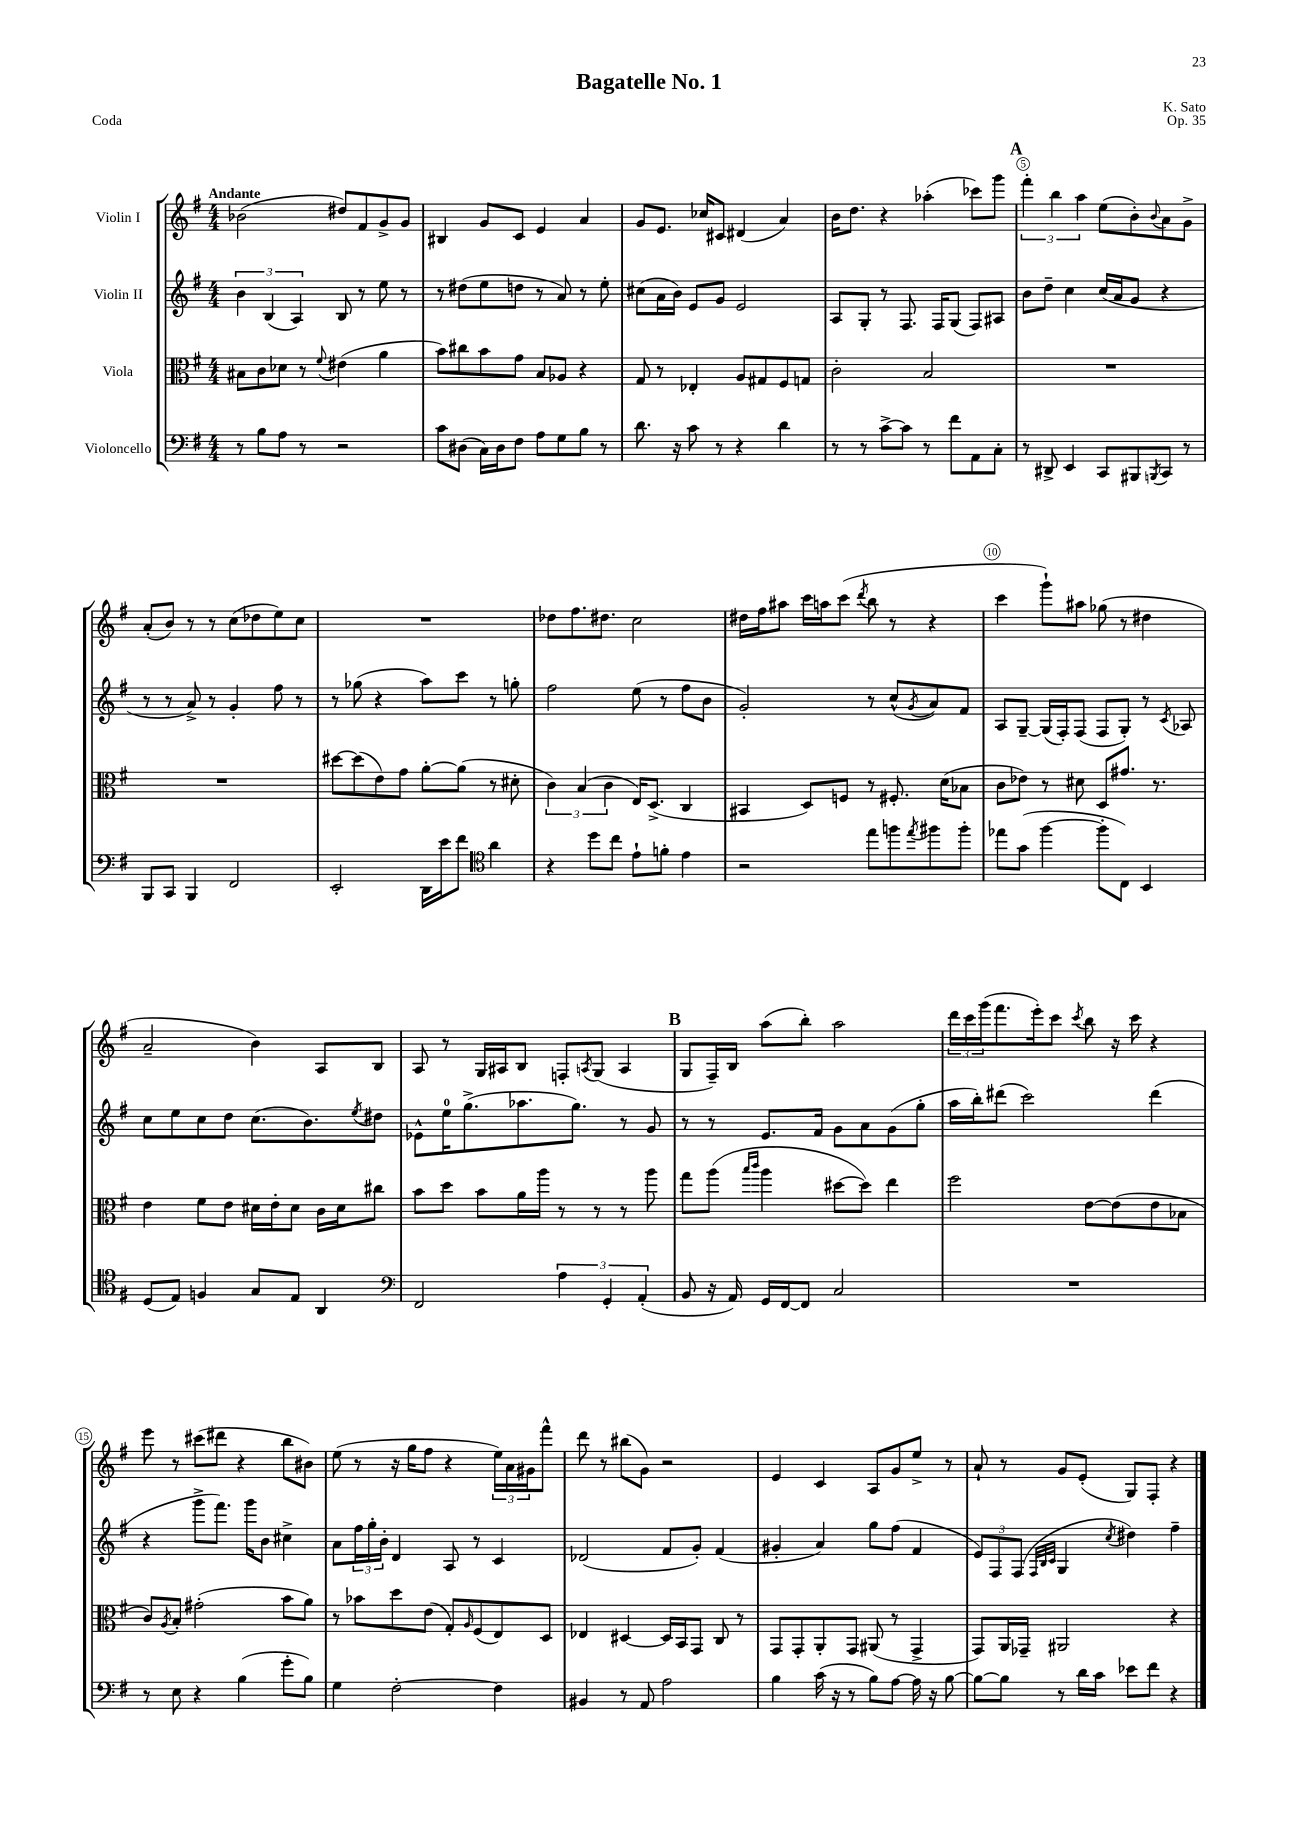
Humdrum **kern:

**kern	**kern	**kern	**kern
*part4	*part3	*part2	*part1
*staff4	*staff3	*staff2	*staff1
*I"Violoncello	*I"Viola	*I"Violin II	*I"Violin I
*clefF4	*clefC3	*clefG2	*clefG2
*k[f#]	*k[f#]	*k[f#]	*k[f#]
*M4/4	*M4/4	*M4/4	*M4/4
=1	=1	=1	=1
!	!	!	!LO:TX:a:B:t=Andante
8r	8B#X\L	6b\	(2b-X\
8B\L	8c\	.	.
.	.	(6B/	.
8A\J	8d-X\J	.	.
.	.	6A/)	.
8r	8r	.	.
.	8qqf#/	.	.
2r	(4e#X\	8B/	8dd#X/L)
.	.	8r	8f#/
.	4a\	8ee\	8g^/
.	.	8r	8g/J
=2	=2	=2	=2
8c\L	8b\L)	8r	4B#X/
(8D#X\J	8cc#X\	(8dd#X\L	.
16C\LL)	8b\	8ee\	8g/L
16D#\J	.	.	.
8F#\J	8g\J	8ddn\J	8c/J
8A\L	8B/L	8r	4e/
8G\	8A-X/J	8a/)	.
8B\J	4r	8r	4a/
8r	.	8ee'\	.
=3	=3	=3	=3
8.d\	8G/	(8cc#X\L	8g/L
.	8r	16a\L	8.e/J
16r	.	16b\JJ)	.
8c\	4E-X'/	8e/L	.
.	.	.	16cc-X/KL
8r	.	8g/J	8c#X/J
4r	8A/L	2e/	(4d#X/
.	8G#X/	.	.
4d\	8F#/	.	4a/)
.	8Gn/J	.	.
=4	=4	=4	=4
8r	2c'\	8A/L	16b\KL
.	.	.	8.dd\J
8r	.	8G'/J	.
[8c^\L	.	8r	4r
8c\J]	.	8.F#/	.
8r	2B/	.	(4aa-X'\
.	.	16F#/KL	.
8f#\L	.	(8G/J	.
8AA\	.	8F#/L)	8ccc-X\L)
8C'\J	.	8A#X/J	8ggg\J
!!LO:REH:place=s1:t=A
=5	=5	=5	=5
8r	1r	8b\L	6fff#'\
8DD#X^/	.	8dd~\J	.
.	.	.	6bb\
4EE/	.	4cc\	.
.	.	.	6aa\
8CC/L	.	(16cc/LL	(8ee\L
.	.	16a/J	.
8BBB#X/	.	8g/J	8b'\)
8qBBBn/	.	.	8qqb/
8CC/J	.	4r	8a\
8r	.	.	8g^\J
!!LO:LB:g=z
=6	=6	=6	=6
8BBB/L	1r	8r	(8a'/L
8CC/J	.	8r	8b/J)
4BBB/	.	8a^/)	8r
.	.	8r	8r
2FF#/	.	4g'/	(8cc\L
.	.	.	8dd-X\
.	.	8ff#\	8ee\)
.	.	8r	8cc\J
=7	=7	=7	=7
2EE'/	[8dd#X\L	8r	1r
.	(8dd#\]	(8gg-X\	.
.	8e\)	4r	.
.	8g\J	.	.
16DD\LL	[8a'\L	8aa\L)	.
16e\J	.	.	.
8f#\J	(8a\J]	8ccc\J	.
*clefC4	*	*	*
4a\	8r	8r	.
.	8d#X'\	8ggn'\	.
=8	=8	=8	=8
4r	6c\)	2ff#\	8dd-X\L
.	.	.	8.ff#\
.	(6B/	.	.
8dd\L	.	.	.
.	.	.	8.dd#X\J
.	6c\	.	.
8cc\J	.	.	.
8e`\L	16E/KL)	(8ee\	2cc\
.	(8.D^/J	.	.
8fn'\J	.	8r	.
4e\	4C/	8ff#\L	.
.	.	8b\J	.
=9	=9	=9	=9
2r	4BB#X/	2g'/)	16dd#X\LL
.	.	.	16ff#\J
.	.	.	8aa#X\J
.	8D/L)	.	16ccc\LL
.	.	.	16aan\J
.	8Fn/J	.	(8ccc\J
.	.	.	8qddd/
8ee\L	8r	8r	8bb\
8ffn\	8.F#X'/	(8cc^^/L	8r
8qee/	.	8qg/	.
8ff#X\	.	8a/)	4r
.	(16d\KL	.	.
8ff#'\J	8B-X\J	8f#/J	.
=10	=10	=10	=10
8ee-X\L	8c\L	8A/L	4ccc\
(8g\J	8e-X\J)	[8G~/J	.
[4ff#\	8r	(16G/LL]	8ggg`\L)
.	.	16F#'/J)	.
.	8d#X\	(8F#/J	8aa#X\J
8ff#'\L]	8D/L	8F#/L	(8gg-X\
8C\J)	8.g#X/J	8G'/J)	8r
4BB/	.	8r	4dd#X\
.	8.r	.	.
.	.	8qc/	.
.	.	8A-X/	.
!!LO:LB:g=z
=11	=11	=11	=11
(8D/L	4e\	8cc\L	2a~/
8E/J)	.	8ee\	.
4Fn/	8f#\L	8cc\	.
.	8e\J	8dd\J	.
8G/L	16d#X\LL	(8.cc\L	4b\)
.	16e'\J	.	.
8E/J	8d#\J	.	.
.	.	8.b\)	.
4AA/	16c\LL	.	8A/L
.	16d#\J	.	.
.	.	8qee/	.
.	8cc#X\J	8dd#X\J	8B/J
=12	=12	=12	=12
*clefF4	*	*	*
2FF#/	8b\L	8e-X^^\L	8A/
.	8dd\J	16ee\K	8r
.	.	(8.gg^\	.
.	8b\L	.	16G/LL
.	.	.	16A#X/J
.	16a\L	8.aa-X\	8B/J
.	16aa\JJ	.	.
6A\	8r	.	8Fn'/L
.	.	8.gg\J)	.
.	.	.	8qAn/
.	8r	.	(8G/J
6GG'/	.	.	.
.	8r	8r	4A/
(6AA'/	.	.	.
.	8aa\	8g/	.
!!LO:REH:place=s1:t=B
=13	=13	=13	=13
8BB/	8gg\L	8r	8G/L
16r	(8aa\J	8r	16F#~/L)
16AA/)	.	.	16B/JJ
.	16qqbb/LL	.	.
.	16qqccc/JJ	.	.
16GG/LL	4aa\	8.e/L	(8aa\L
[16FF#/J	.	.	.
8FF#/J]	.	.	8bb'\J)
.	.	16f#/Jk	.
2C/	[8dd#X\L	8g\L	2aa\
.	8dd#\J])	8a\	.
.	4ee\	(8g\	.
.	.	8gg'\J	.
=14	=14	=14	=14
1r	2ff#\	16aa\LL	24ddd\LL
.	.	.	24ccc\
.	.	16bb'\J)	.
.	.	.	(24ggg\J
.	.	(8ddd#X\J	8.fff#\
.	.	2ccc\)	.
.	.	.	16eee'\k)
.	.	.	8ccc\J
.	.	.	8qccc/
.	[8e\L	.	8bb\
.	(8e\]	.	16r
.	.	.	16ccc\
.	8e\	(4ddd#\	4r
.	8B-X\J	.	.
!!LO:LB:g=z
=15	=15	=15	=15
8r	8c/L)	4r	8eee\
.	8qA/	.	.
8E\	8B'/J	.	8r
4r	(2g#X'\	8ggg^\L	(8ccc#X\L
.	.	8.fff#\J)	8ddd#X\J
(4B\	.	.	4r
.	.	16ggg\KL	.
.	.	8b\J	.
8g'\L	8b\L	4cc#X^\	8bb\L
8B\J)	8a\J)	.	8b#X\J)
=16	=16	=16	=16
4G\	8r	8a\L	(8ee\
.	8b-X\L	24ff#\L	8r
.	.	24gg'\	.
.	.	24b'\JJ	.
[2F#'\	8dd\	4d/	16r
.	.	.	16gg\KL
.	(8e\J	.	8ff#\J
.	8G'/L)	8A/	4r
.	16qqA/	.	.
.	(8F#/	8r	.
4F#\]	8E/)	4c/	24ee\LL)
.	.	.	24a\
.	.	.	24g#X\J
.	8D/J	.	8fff#^^\J
=17	=17	=17	=17
4BB#X/	4E-X/	(2d-X/	8ddd\
.	.	.	8r
8r	[4D#X/	.	(8bb#X\L
8AA/	.	.	8g\J)
2A\	16D#/LL]	8f#/L	2r
.	16BB/J	.	.
.	8GG/J	8g'/J)	.
.	8C/	(4f#/	.
.	8r	.	.
=18	=18	=18	=18
4B\	8GG/L	4g#X'/	4e/
.	8GG'/	.	.
(16c\	8AA'/	4a/)	4c/
16r	.	.	.
8r	8GG/J	.	.
8B\L)	(8AA#X/	8gg\L	8A/L
[8A\J	8r	(8ff#\J	8g/
16A\]	4GG^/	4f#/	8ee^/J
16r	.	.	.
[8B\	.	.	8r
=19	=19	=19	=19
8B\L_	8GG/L)	12e/L)	8a`/
.	.	12F#/	.
8B\J]	16AA/L	.	8r
.	.	(12F#/J	.
.	16GG-X~/JJ	.	.
.	.	32qqF#/LLL	.
.	.	32qqB/	.
.	.	32qqc/JJJ	.
8r	2AA#X/	4G/	8g/L
16d\LL	.	.	(8e'/J
16c\JJ	.	.	.
.	.	8qcc/	.
8e-X\L	.	4dd#X\)	8G/L)
8f#\J	.	.	8F#'/J
4r	4r	4ff#~\	4r
==	==	==	==
*-	*-	*-	*-
